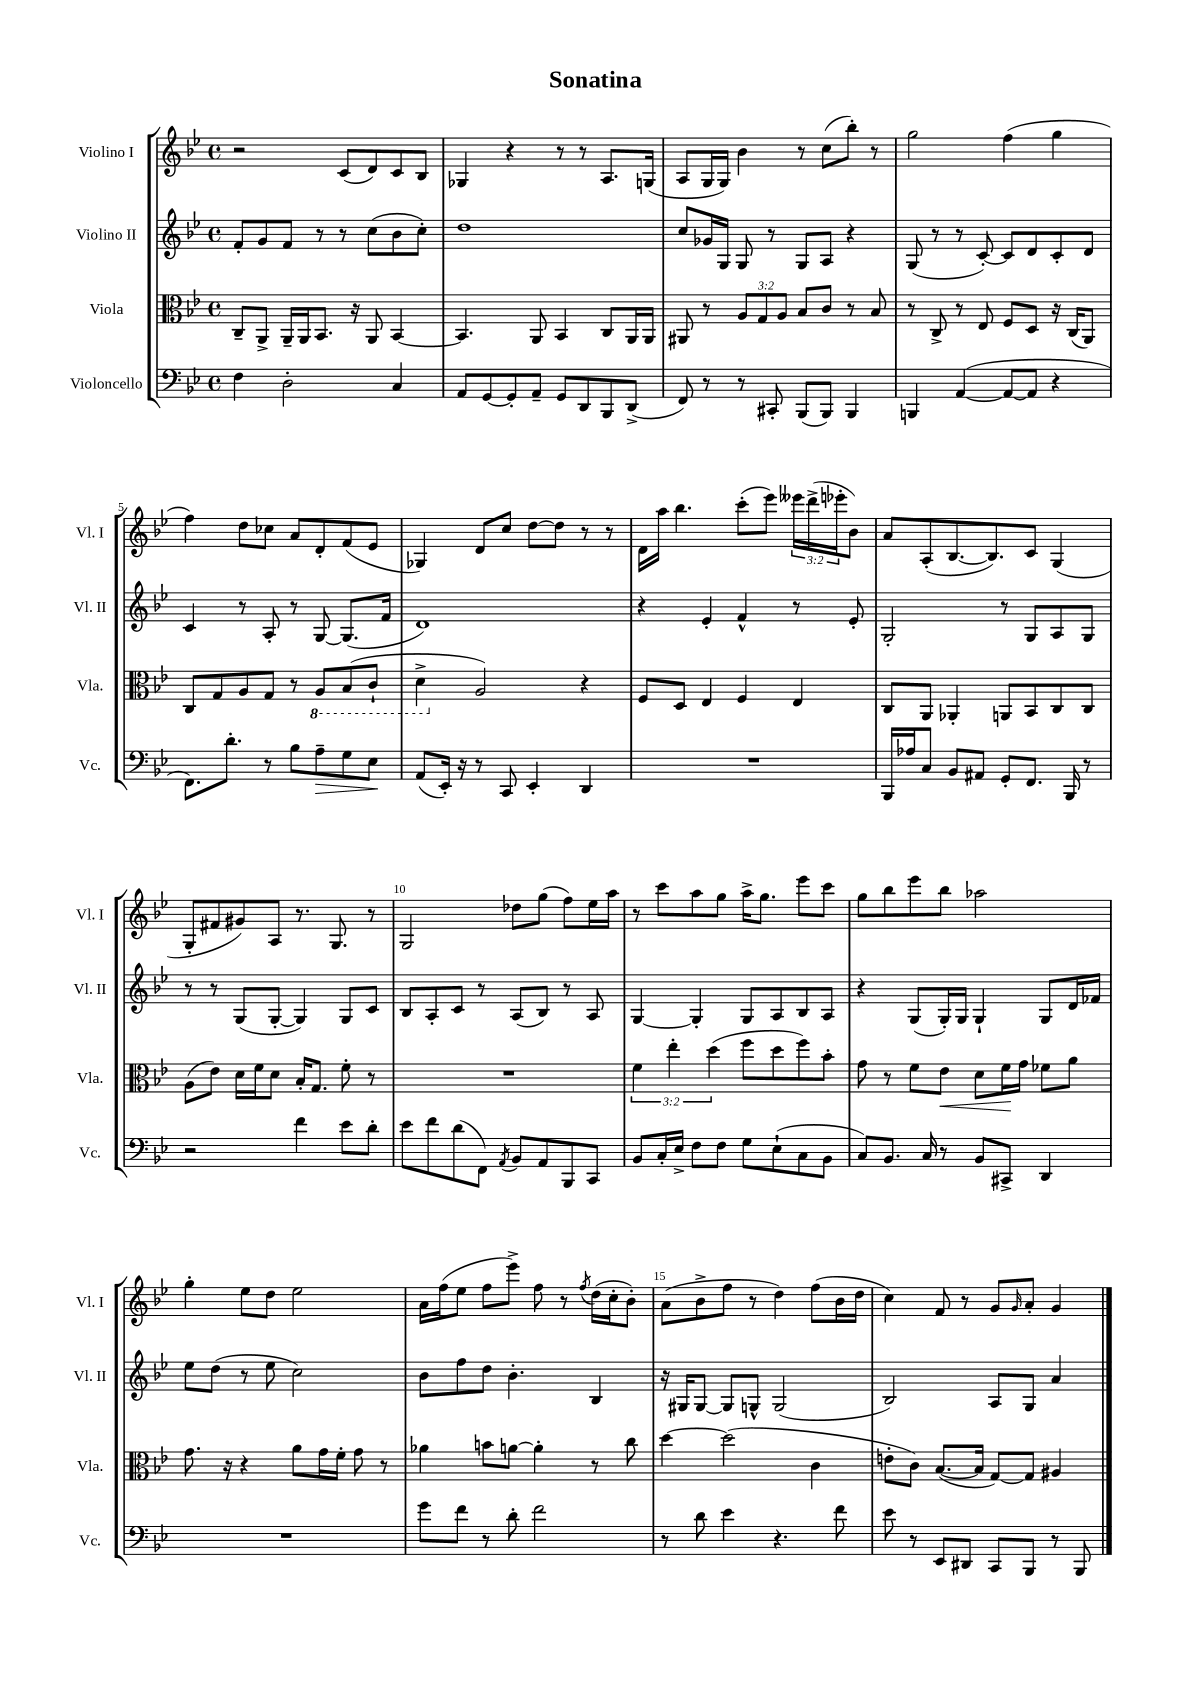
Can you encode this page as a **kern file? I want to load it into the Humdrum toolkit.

**kern	**dynam	**kern	**dynam	**kern	**kern
*part4	*part4	*part3	*part3	*part2	*part1
*staff4	*staff4	*staff3	*staff3	*staff2	*staff1
*I"Violoncello	*	*I"Viola	*	*I"Violino II	*I"Violino I
*I'Vc.	*	*I'Vla.	*	*I'Vl. II	*I'Vl. I
*clefF4	*	*clefC3	*	*clefG2	*clefG2
*k[b-e-]	*	*k[b-e-]	*	*k[b-e-]	*k[b-e-]
*M4/4	*	*M4/4	*	*M4/4	*M4/4
*met(c)	*	*met(c)	*	*met(c)	*met(c)
=1	=1	=1	=1	=1	=1
4F\	.	8C~/L	.	8f'/L	2r
.	.	8AA^/J	.	8g/	.
2D'\	.	16AA~/LL	.	8f/J	.
.	.	16AA/J	.	.	.
.	.	8.BB-/J	.	8r	.
.	.	.	.	8r	(8c/L
.	.	16r	.	.	.
.	.	8AA/	.	(8cc\L	8d/)
4C/	.	[4BB-/	.	8b-\	8c/
.	.	.	.	8cc'\J)	8B-/J
=2	=2	=2	=2	=2	=2
8AA/L	.	4.BB-/]	.	1dd	4G-X/
[8GG/	.	.	.	.	.
8GG'/]	.	.	.	.	4r
8AA~/J	.	8AA/	.	.	.
8GG/L	.	4BB-/	.	.	8r
8DD/	.	.	.	.	8r
8BBB-/	.	8C/L	.	.	8.A/L
(8DD^/J	.	16AA/L	.	.	.
.	.	16AA/JJ	.	.	(16Gn/Jk
=3	=3	=3	=3	=3	=3
8FF/)	.	8AA#X/	.	8cc/L	8A/L
8r	.	8r	.	16g-X/L	16G/L
.	.	.	.	16G/JJ	16G/JJ)
8r	.	12A/L	.	8G/	4b-\
.	.	12G/	.	.	.
8CC#X'/	.	.	.	8r	.
.	.	12A/J	.	.	.
(8BBB-/L	.	8B-/L	.	8G/L	8r
8BBB-/J)	.	8c/J	.	8A/J	(8cc\L
4BBB-/	.	8r	.	4r	8bb-'\J)
.	.	8B-/	.	.	8r
=4	=4	=4	=4	=4	=4
4BBBn/	.	8r	.	(8G/	2gg\
.	.	8C^/	.	8r	.
([4AA/	.	8r	.	8r	.
.	.	8E-/	.	[8c'/)	.
8AA/L_	.	8F/L	.	8c/L]	(4ff\
8AA/J]	.	8D/J	.	8d/	.
4r	.	16r	.	8c'/	4gg\
.	.	(16C/KL	.	.	.
.	.	8AA/J)	.	8d/J	.
!!LO:LB:g=z
=5	=5	=5	=5	=5	=5
8.FF\L)	.	8C/L	.	4c/	4ff\)
.	.	8G/	.	.	.
8.d'\J	.	.	.	.	.
.	.	8A/	.	8r	8dd\L
8r	.	8G/J	.	8A'/	8cc-X\J
8B-\L	.	8r	.	8r	8a/L
!	!LO:HP:b	!	!	!	!
*	*	*8ba	*	*	*
8A~\	>	8AA/L	.	[8G/	8d'/
8G\	.	(8BB-/	.	(8.G/L]	(8f/
8E-\J	.	8C`/J	.	.	8e-/J
.	.	.	.	16f/Jk	.
.	]	.	.	.	.
=6	=6	=6	=6	=6	=6
(8AA/L	.	4D^\	.	1d)	4G-X/)
16EE-'/Jk)	.	.	.	.	.
16r	.	.	.	.	.
*	*	*X8ba	*	*	*
8r	.	2A/)	.	.	8d/L
8CC/	.	.	.	.	8cc/J
4EE-'/	.	.	.	.	[8dd\L
.	.	.	.	.	8dd\J]
4DD/	.	4r	.	.	8r
.	.	.	.	.	8r
=7	=7	=7	=7	=7	=7
1r	.	8F/L	.	4r	16d\LL
.	.	.	.	.	16aa\JJ
.	.	8D/J	.	.	4.bb-\
.	.	4E-/	.	4e-'/	.
.	.	4F/	.	4f^^/	(8ccc'\L
.	.	.	.	.	8eee-\J)
.	.	4E-/	.	8r	24eee--X\LL
.	.	.	.	.	(24ddd^\
.	.	.	.	.	24eee-X'\J
.	.	.	.	8e-'/	8b-\J)
=8	=8	=8	=8	=8	=8
16BBB-/LL	.	8C/L	.	2G'/	8a/L
16A-X/J	.	.	.	.	.
8C/J	.	8AA/J	.	.	(8A'/
8BB-/L	.	4AA-X'/	.	.	[8.B-/
8AA#X/J	.	.	.	.	.
.	.	.	.	.	8.B-/])
8GG'/L	.	8AAn/L	.	8r	.
8.FF/J	.	8BB-/	.	8G/L	8c/J
.	.	8C/	.	8A/	(4G/
16BBB-/	.	.	.	.	.
8r	.	8C/J	.	8G/J	.
!!LO:LB:g=z
=9	=9	=9	=9	=9	=9
2r	.	(8A\L	.	8r	8G'/L
.	.	8e-\J)	.	8r	8f#X/
.	.	16d\LL	.	(8G/L	8g#X/)
.	.	16f\J	.	.	.
.	.	8d\J	.	[8G'/J	8A/J
4f\	.	16B-'/KL	.	4G/])	8.r
.	.	8.G/J	.	.	.
.	.	.	.	.	8.G/
8e-\L	.	8f'\	.	8G/L	.
8d'\J	.	8r	.	8c/J	8r
=10	=10	=10	=10	=10	=10
8e-\L	.	1r	.	8B-/L	2G/
8f\	.	.	.	8A'/	.
(8d\	.	.	.	8c/J	.
8FF\J)	.	.	.	8r	.
8qAA/	.	.	.	.	.
8BB-/L	.	.	.	(8A/L	8dd-X\L
8AA/	.	.	.	8B-/J)	(8gg\J
8BBB-/	.	.	.	8r	8ff\L)
8CC/J	.	.	.	8A/	16ee-\L
.	.	.	.	.	16aa\JJ
=11	=11	=11	=11	=11	=11
8BB-/L	.	6f\	.	[4G/	8r
16C'/L	.	.	.	.	8ccc\L
.	.	6ee-'\	.	.	.
16E-^/JJ	.	.	.	.	.
8F\L	.	.	.	4G'/]	8aa\
.	.	(6dd\	.	.	.
8F\J	.	.	.	.	8gg\J
8G\L	.	8ff\L	.	8G/L	16aa^\KL
.	.	.	.	.	8.gg\J
(8E-`\	.	8dd\	.	8A/	.
8C\	.	8ff\)	.	8B-/	8eee-\L
8BB-\J	.	8b-'\J	.	8A/J	8ccc\J
=12	=12	=12	=12	=12	=12
8C/L)	.	8g\	.	4r	8gg\L
8.BB-/J	.	8r	.	.	8bb-\
.	.	8f\L	.	(8G/L	8eee-\
16C/	.	.	.	.	.
!	!	!	!LO:HP:b	!	!
8r	.	8e-\J	<	16G'/L)	8bb-\J
.	.	.	.	16G/JJ	.
8BB-/L	.	8d\L	.	4G`/	2aa-X\
8CC#X^/J	.	16f\L	.	.	.
.	.	16g\JJ	[	.	.
4DD/	.	8f-X\L	.	8G/L	.
.	.	8a\J	.	16d/L	.
.	.	.	.	16f-X/JJ	.
!!LO:LB:g=z
=13	=13	=13	=13	=13	=13
1r	.	8.g\	.	8ee-\L	4gg'\
.	.	.	.	(8dd\J	.
.	.	16r	.	.	.
.	.	4r	.	8r	8ee-\L
.	.	.	.	8ee-\	8dd\J
.	.	8a\L	.	2cc\)	2ee-\
.	.	16g\L	.	.	.
.	.	16f'\JJ	.	.	.
.	.	8g\	.	.	.
.	.	8r	.	.	.
=14	=14	=14	=14	=14	=14
8g\L	.	4a-X\	.	8b-\L	16a\LL
.	.	.	.	.	(16ff\J
8f\J	.	.	.	8ff\	8ee-\J
8r	.	8bn\L	.	8dd\J	8ff\L
8d'\	.	[8an\J	.	4.b-'\	8eee-^\J)
2f\	.	4a'\]	.	.	8ff\
.	.	.	.	.	8r
.	.	.	.	.	8qff/
.	.	8r	.	4B-/	(16dd\LL
.	.	.	.	.	16cc'\J
.	.	8cc\	.	.	8b-'\J)
=15	=15	=15	=15	=15	=15
8r	.	[4dd\	.	16r	(8a\L
.	.	.	.	16G#X/KL	.
8d\	.	.	.	[8G#/J	8b-^\
4e-\	.	(2dd\]	.	8G#/L]	8ff\J
.	.	.	.	8Gn^^/J	8r
4.r	.	.	.	(2G/	4dd\)
.	.	4c\	.	.	(8ff\L
8f\	.	.	.	.	16b-\L
.	.	.	.	.	16dd\JJ
=16	=16	=16	=16	=16	=16
8e-\	.	8en'\L	.	2B-/)	4cc\)
8r	.	8c\J)	.	.	.
8EE-/L	.	([8.B-/L	.	.	8f/
8DD#X/J	.	.	.	.	8r
.	.	16B-/Jk]	.	.	.
8CC/L	.	[8G/L)	.	8A/L	8g/L
.	.	.	.	.	16qqg/
8BBB-/J	.	8G/J]	.	8G/J	8a'/J
8r	.	4A#X/	.	4a/	4g/
8BBB-/	.	.	.	.	.
==	==	==	==	==	==
*-	*-	*-	*-	*-	*-
